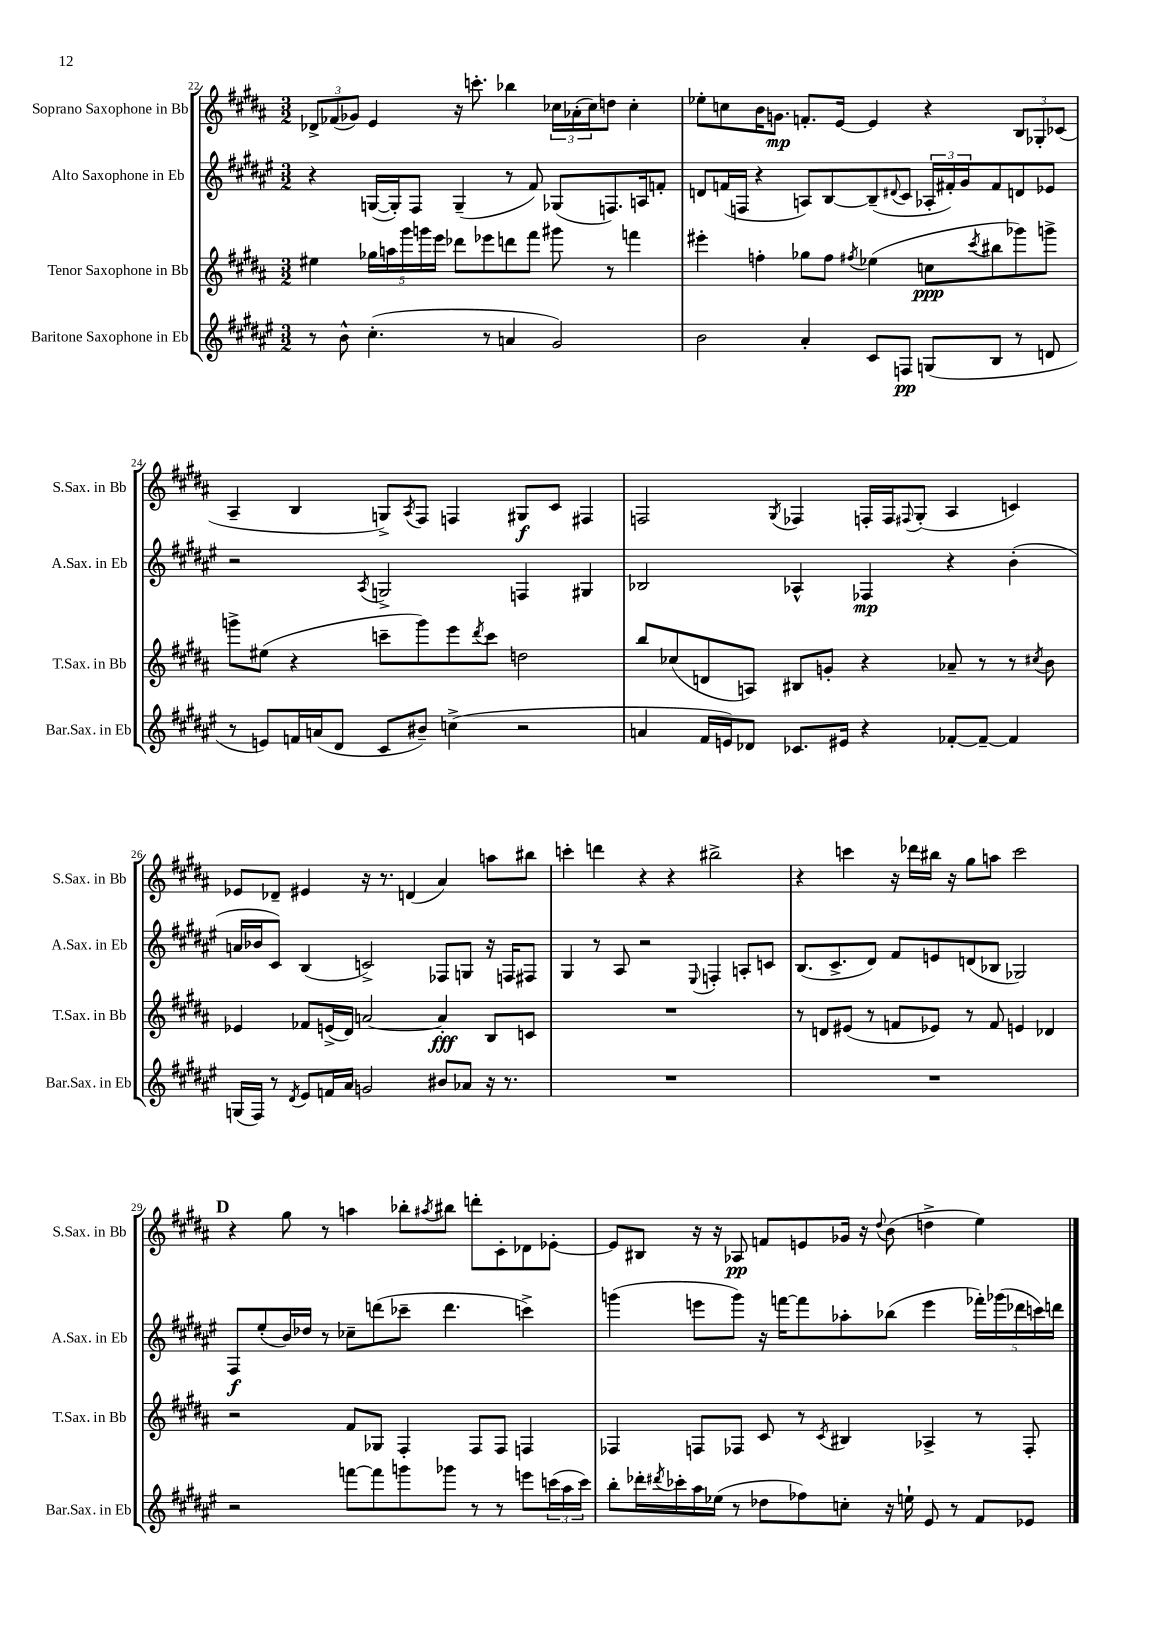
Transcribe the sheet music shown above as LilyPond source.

<<
\new StaffGroup <<
\new Staff = "s0" \with { instrumentName = "Soprano Saxophone in Bb" shortInstrumentName = "S.Sax. in Bb" } {
    \clef treble \key b \major \numericTimeSignature \time 3/2
    \tuplet 3/2 { des'8-> fes'8( ges'8) } e'4 r16 c'''8.-. bes''4 \tuplet 3/2 { ces''16 aes'16-.( ces''16) } d''8 ces''4-. |
    ees''8-. c''8 b'16 g'8.\mp f'8.-. e'16~ e'4 r4 \tuplet 3/2 { b8 ges8-. ces'8( } |
    ais4-- b4 g8->) \acciaccatura { ais8 } fis8 f4 gis8\f cis'8 fis4 |
    f2 \acciaccatura { gis8 } fes4 f16-. f16 \appoggiatura { fis8 } gis8-.( ais4 c'4) |
    ees'8 des'8-- eis'4 r16 r8. d'4( ais'4) a''8 bis''8 |
    c'''4-. d'''4 r4 r4 bis''2-> |
    r4 c'''4 r16 des'''16 bis''16 r16 gis''8 a''8 c'''2 |
    \mark \markup { \bold "D" } r4 gis''8 r8 a''4 bes''8-. \acciaccatura { ais''8 } bis''8 d'''8-. cis'8-. des'8 ees'8~-. |
    ees'8 bis8 r16 r16 aes8\pp f'8 e'8 ges'16 r16 \appoggiatura { dis''8 } b'8( d''4-> e''4) \bar "|." |
}
\new Staff = "s1" \with { instrumentName = "Alto Saxophone in Eb" shortInstrumentName = "A.Sax. in Eb" } {
    \clef treble \key fis \major \numericTimeSignature \time 3/2
    r4 g16~( g16-.) fis8 g4--( r8 fis'8) ges8( f8.) a16 f'8-. |
    d'8 f'16( f16 r4 a8) b8~ b8--( \appoggiatura { dis'8 } cis'8 \tuplet 3/2 { aes16-. fis'16-.) gis'16 } fis'8 d'8 ees'8 |
    r2 \acciaccatura { ais8 } g2-> f4 gis4 |
    bes2 aes4-^ fes4\mp r4 b'4-.( |
    a'16 bes'16 cis'8) b4( c'2->) fes8 g8 r16 f16 fis8 |
    gis4 r8 ais8 r2 \appoggiatura { eis8 } f4-. a8-. c'8 |
    b8.( cis'8.-> dis'8) fis'8 e'8 d'8( bes8 ges2) |
    \mark \markup { \bold "D" } fis8\f eis''8-.( b'16) des''16 r8 ces''8-- d'''8( ces'''8-- d'''4. c'''4->) |
    g'''4( e'''8 g'''8) r16 f'''16~ f'''8 aes''8-. bes''8( e'''4 \tuplet 5/4 { fes'''16-.) ges'''16( des'''16 c'''16) d'''16 } \bar "|." |
}
\new Staff = "s2" \with { instrumentName = "Tenor Saxophone in Bb" shortInstrumentName = "T.Sax. in Bb" } {
    \clef treble \key b \major \numericTimeSignature \time 3/2
    eis''4 \tuplet 5/4 { ges''16 a''16 gis'''16 g'''16 e'''16 } des'''8 ees'''8 d'''8 fis'''8 gis'''8 r8 f'''4 |
    eis'''4-. f''4-. ges''8 f''8 \acciaccatura { fis''8 } ees''4( c''8\ppp \acciaccatura { cis'''8 } bis''8 ges'''8) g'''8-> |
    g'''8-> eis''8( r4 c'''8-- g'''8) e'''8 \acciaccatura { dis'''8 } c'''8 d''2 |
    b''8 ces''8( d'8 a8) bis8 g'8-. r4 aes'8-- r8 r8 \acciaccatura { cis''8 } b'8 |
    ees'4 fes'8 e'16->( dis'16) a'2~ a'4-.\fff b8 c'8 |
    R1. |
    r8 d'8 eis'8( r8 f'8 ees'8) r8 f'8 e'4 des'4 |
    \mark \markup { \bold "D" } r2 fis'8 ges8 fis4-. fis8 fis8 f4 |
    fes4 f8 fes8 cis'8 r8 \acciaccatura { cis'8 } bis4 aes4-> r8 fes8-. \bar "|." |
}
\new Staff = "s3" \with { instrumentName = "Baritone Saxophone in Eb" shortInstrumentName = "Bar.Sax. in Eb" } {
    \clef treble \key fis \major \numericTimeSignature \time 3/2
    r8 b'8-^ cis''4.-.( r8 a'4 gis'2) |
    b'2 ais'4-. cis'8 f8\pp g8( b8 r8 d'8 |
    r8 e'8) f'16 a'16( dis'8 cis'8 bis'8--) c''4->( r2 |
    a'4 fis'16 e'16) des'8 ces'8. eis'16 r4 fes'8~-. fes'8~-- fes'4 |
    g16( fis16) r8 \acciaccatura { dis'8 } eis'8 f'16 ais'16 g'2 bis'8 aes'8 r16 r8. |
    R1. |
    R1. |
    \mark \markup { \bold "D" } r2 f'''8~ f'''8 g'''8 ges'''8 r8 r8 e'''8 \tuplet 3/2 { c'''16( ais''16 c'''16) } |
    b''8-. des'''16-. \acciaccatura { dis'''8 } ces'''16-. ais''16 ees''16( r8 des''8 fes''8) c''8-. r16 e''16-! eis'8 r8 fis'8 ees'8 \bar "|." |
}
>>
>>
\layout { \context { \Score currentBarNumber = #22 } }
